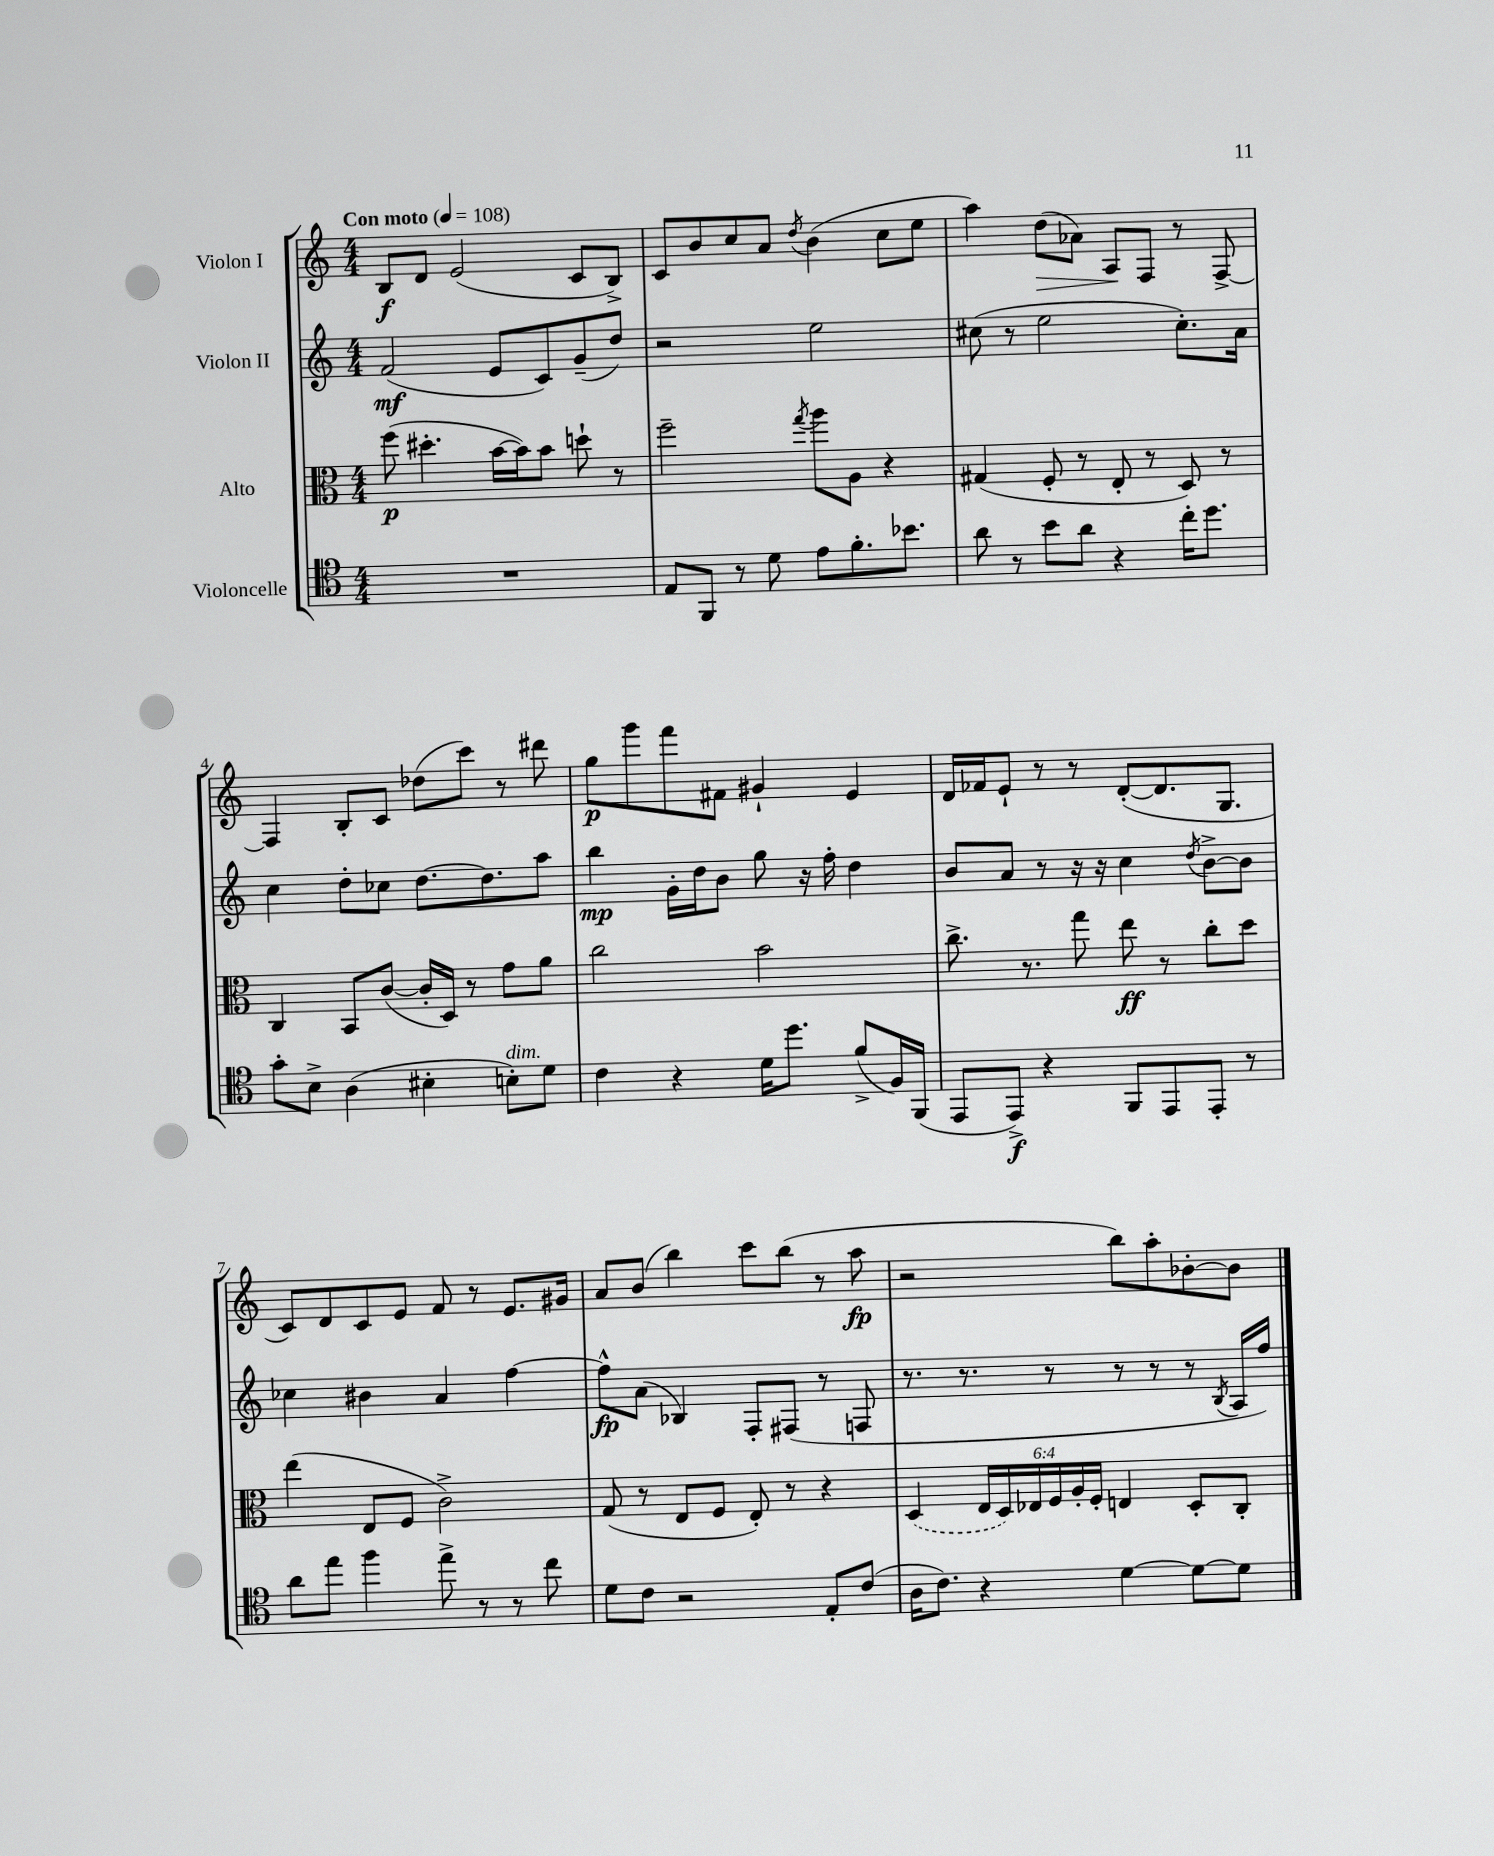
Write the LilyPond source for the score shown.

<<
\new StaffGroup <<
\new Staff = "s0" \with { instrumentName = "Violon I" } {
    \clef treble \key c \major \numericTimeSignature \time 4/4 \tempo "Con moto" 4 = 108
    b8\f d'8 e'2( c'8 b8->) |
    c'8 b'8 c''8 a'8 \acciaccatura { d''8 } b'4( c''8 e''8 |
    a''4) d''8\>( aes'8) a8\! f8 r8 f8~-> |
    f4 b8-. c'8 des''8( c'''8) r8 dis'''8 |
    g''8\p g'''8 f'''8 fis'8 gis'4-! e'4 |
    d'16 fes'16 e'8-! r8 r8 d'8~-.( d'8. g8. |
    c'8) d'8 c'8 e'8 f'8 r8 e'8. gis'16 |
    a'8 b'8( b''4) c'''8 b''8( r8 a''8\fp |
    r2 b''8) a''8-. bes'8~-. bes'8 \bar "|." |
}
\new Staff = "s1" \with { instrumentName = "Violon II" } {
    \clef treble \key c \major \numericTimeSignature \time 4/4
    f'2\mf( e'8 c'8) g'8--( d''8) |
    r2 e''2 |
    cis''8( r8 e''2 cis''8.-.) a'16 |
    c''4 d''8-. ces''8 d''8.~ d''8. a''8 |
    b''4\mp g'16-. d''16 b'8 g''8 r16 f''16-. d''4 |
    b'8 a'8 r8 r16 r16 c''4 \acciaccatura { d''8 } b'8~-> b'8 |
    ces''4 bis'4 a'4 f''4~ |
    f''8-^\fp a'8( bes4) f8-. fis8( r8 f8 |
    r8. r8. r8 r8 r8 r8 \acciaccatura { b8 } a16 f''16) \bar "|." |
}
\new Staff = "s2" \with { instrumentName = "Alto" } {
    \clef alto \key c \major \numericTimeSignature \time 4/4 \override Staff.TupletNumber.text = #tuplet-number::calc-fraction-text
    f''8\p( dis''4.-. b'16~ b'16) b'8 d''8-! r8 |
    f''2-- \acciaccatura { g''8 } a''8 a8 r4 |
    gis4( f8-. r8 e8-. r8 d8) r8 |
    c4 b,8 c'8~( c'16-. d16) r8 g'8 a'8 |
    c''2 b'2 |
    c''8.-> r8. g''8 e''8\ff r8 c''8-. d''8 |
    e''4( e8 f8 c'2->) |
    g8( r8 e8 f8 e8-.) r8 r4 |
    \once \slurDashed d4( \tuplet 6/4 { e16 d16) ees16 f16 a16-. f16-. } e4 d8-. c8-. \bar "|." |
}
\new Staff = "s3" \with { instrumentName = "Violoncelle" } {
    \clef tenor \key c \major \numericTimeSignature \time 4/4
    R1 |
    e8 f,8 r8 d'8 e'8 f'8.-. bes'8. |
    a'8 r8 b'8 a'8 r4 c''16-. d''8. |
    g'8-. b8-> a4( bis4-. b8-.^\markup { \italic "dim." }) d'8 |
    c'4 r4 d'16 d''8. f'8->( f16) f,16( |
    e,8 e,8->\f) r4 f,8 e,8 e,8-. r8 |
    a'8 e''8 f''4 e''8-> r8 r8 c''8 |
    d'8 c'8 r2 e8-. c'8( |
    a16 c'8.) r4 d'4~ d'8~ d'8 \bar "|." |
}
>>
>>
